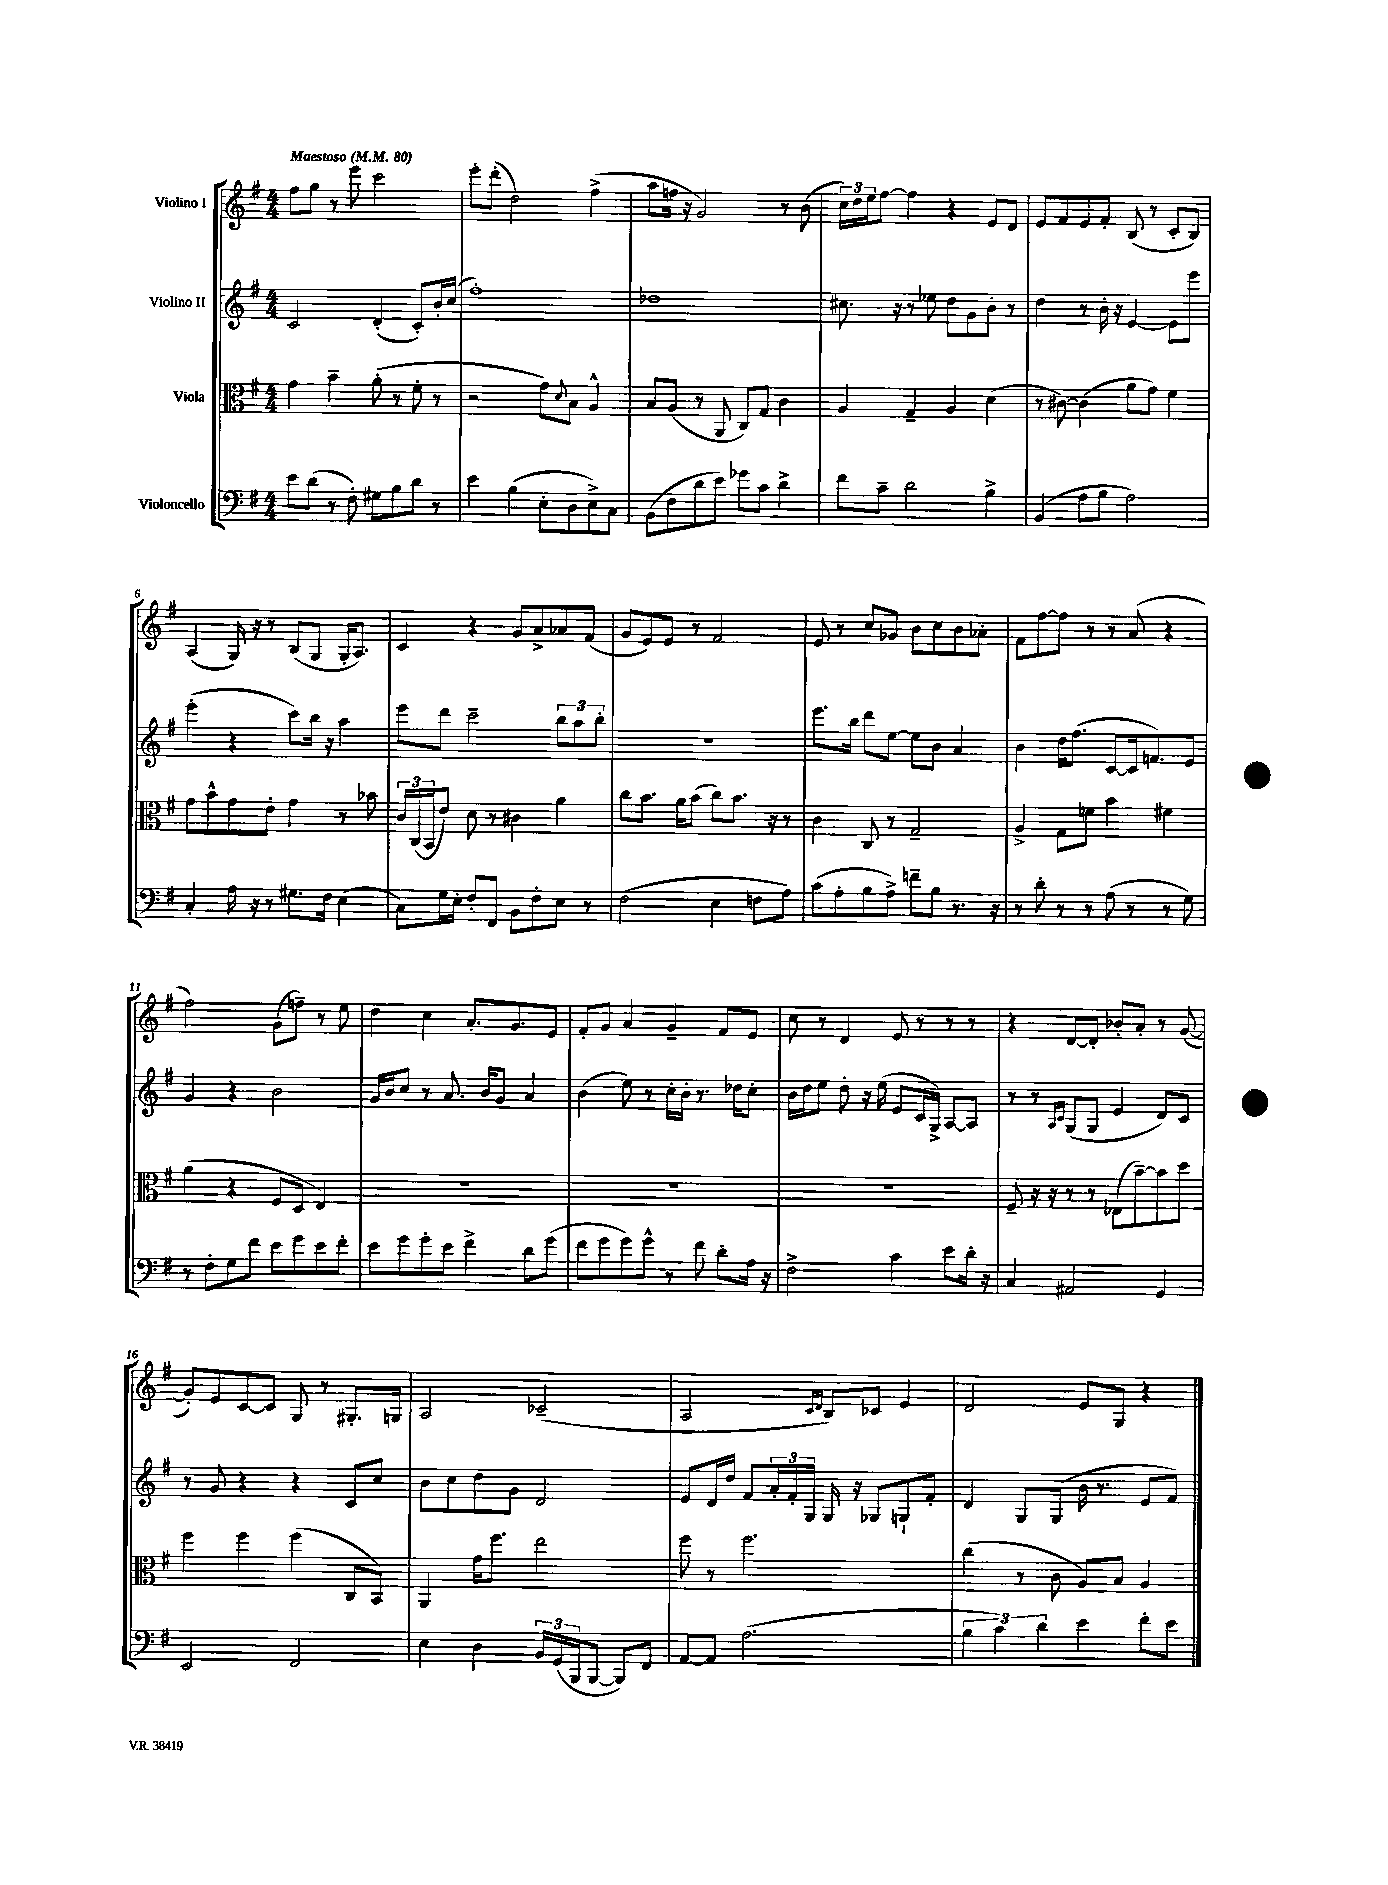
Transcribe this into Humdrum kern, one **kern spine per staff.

**kern	**kern	**kern	**kern
*part4	*part3	*part2	*part1
*staff4	*staff3	*staff2	*staff1
*I"Violoncello	*I"Viola	*I"Violino II	*I"Violino I
*clefF4	*clefC3	*clefG2	*clefG2
*k[f#]	*k[f#]	*k[f#]	*k[f#]
*M4/4	*M4/4	*M4/4	*M4/4
*MM80	*MM80	*MM80	*MM80
=1	=1	=1	=1
!	!	!	!LO:TX:a:B:t=Maestoso
8e\L	4g\	2c/	8ff#\L
(8d\J	.	.	8gg\J
8r	4b~\	.	8r
8F#'\)	.	.	8eee\
8G#X\L	(8a'\	(4d'/	2ccc\
8B\	8r	.	.
8d\J	8f#'\	8c'/L)	.
8r	8r	16b'/L	.
.	.	(16cc/JJ	.
=2	=2	=2	=2
4e\	2r	1ff#')	8eee'\L
.	.	.	(8ddd'\J
(4B\	.	.	2dd\)
8E'\L	8g\L)	.	.
.	8qqd/	.	.
8D\	8B\J	.	.
8E^\)	4A^^/	.	(4ff#^\
8C\J	.	.	.
=3	=3	=3	=3
(8BB\L	8B/L	1dd-X	8aa\L
8F#\	(8A/J	.	16ffn\Jk
.	.	.	16r
8d\	8r	.	2g/)
8e\J)	8AA/	.	.
8g-X\L	8C/L)	.	.
8c\J	8G/J	.	.
4d^\	4c\	.	8r
.	.	.	(8b\
=4	=4	=4	=4
8f#\L	4A/	8.cc#X\	24cc\LL)
.	.	.	24dd\
.	.	.	24ee\J
8c~\J	.	.	[8ff#\J
.	.	16r	.
2d\	4G~/	8r	4ff#\]
.	.	8ee-X\	.
.	4A/	8dd\L	4r
.	.	8g\	.
4B^\	(4d\	8b'\J	8e/L
.	.	8r	8d/J
=5	=5	=5	=5
(4BB/	8r	4dd\	8e/L
.	[8c#X\)	.	8f#/
8A\L	(4c#\]	8r	8e/
8B\J	.	16b'\	8f#'/J
.	.	16r	.
2A\)	8a\L	[4e/	(8B/
.	8g\J)	.	8r
.	4f#\	8e\L]	8c'/L
.	.	8eee\J	8B/J)
!!LO:LB:g=z
=6	=6	=6	=6
4C'/	8g\L	(4eee'\	(4A/
.	8b^^\	.	.
16A\	8g\	4r	16G/)
16r	.	.	16r
8r	8e'\J	.	8r
8.G#X\L	4g\	8ccc\L)	(8B/L
.	.	16bb\Jk	8G/J
16F#\Jk	.	16r	.
(4E\	8r	4aa\	16G'/KL
.	.	.	8.A/J)
.	8b-X\	.	.
=7	=7	=7	=7
8C\L)	24c/LL	8eee\L	4c/
.	(24C/	.	.
.	24BB/J	.	.
16G\L	8e/J)	8ddd\J	.
16E'\JJ	.	.	.
8F#'/L	8d\	2ccc~\	4r
8FF#/J	8r	.	.
8BB\L	4c#X\	.	8g/L
8F#'\	.	.	8a^/
8E\J	4a\	12bb\L	8a-X/
.	.	12aa\	.
8r	.	.	(8f#/J
.	.	12bb'\J	.
=8	=8	=8	=8
(2F#\	8cc\L	1r	8g/L
.	8.b\J	.	8e/)
.	.	.	8e/J
.	16a\KL	.	.
.	(8b\J	.	8r
4E\	8cc\L)	.	2f#/
.	8.b\J	.	.
8Fn\L	.	.	.
.	16r	.	.
8A\J)	8r	.	.
=9	=9	=9	=9
(8c\L	4c\	8.eee\L	8e/
8A'\	.	.	8r
.	.	16bb\Jk	.
8B\	8C/	8ddd\L	8cc/L
8A^\J)	8r	[8ee\J	8g-X/J
8fn~\L	2G~/	8ee\L]	8b\L
8B\J	.	8b\J	8cc\
8.r	.	4a/	8b\
.	.	.	8a-X'\J
16r	.	.	.
=10	=10	=10	=10
8r	4A^/	4b\	8f#\L
8d'\	.	.	[8ff#\
8r	8G\L	16dd\KL	8ff#\J]
.	.	(8.ff#\J	.
8r	8fn\J	.	8r
(8A\	4b\	[8c/L	8r
8r	.	16c/k]	(8a/
.	.	8.fn/)	.
8r	4f#X\	.	4r
8G\)	.	8e/J	.
!!LO:LB:g=z
=11	=11	=11	=11
8r	(4a\	4g/	2ff#\)
8F#'\L	.	.	.
8G\	4r	4r	.
8f#\J	.	.	.
8e\L	8F#/L	2b\	(8g\L
8g\	8D/J	.	8ffn~\J)
8e\	4E/)	.	8r
8f#'\J	.	.	8ee\
=12	=12	=12	=12
8e\L	1r	16g/LL	4dd\
.	.	16b/J	.
8g\	.	8cc/J	.
8g'\	.	8r	4cc\
8e\J	.	8.a/	.
4f#^\	.	.	8.a'/L
.	.	16b/KL	.
.	.	8g/J	.
.	.	.	8.g/
8d\L	.	4a/	.
(8g\J	.	.	8e/J
=13	=13	=13	=13
8f#\L	1r	(4b\	8f#'/L
8g\	.	.	8g/J
8g\)	.	8ee\)	4a/
8g^^\J	.	8r	.
8r	.	16cc'\LL	4g~/
.	.	16b'\JJ	.
8f#\	.	8.r	.
8d'\L	.	.	8f#/L
.	.	16dd-X\KL	.
16A\Jk	.	8cc'\J	8e/J
16r	.	.	.
=14	=14	=14	=14
2F#^\	1r	16b\LL	8cc\
.	.	16dd\J	.
.	.	8ee\J	8r
.	.	8dd'\	4d/
.	.	16r	.
.	.	(16ee\	.
4c\	.	8e/L	8e/
.	.	16c/L	8r
.	.	16G^/JJ)	.
8e\L	.	[8A/L	8r
16d'\Jk	.	8A/J]	8r
16r	.	.	.
=15	=15	=15	=15
4C/	8F#~/	8r	4r
.	16r	8r	.
.	16r	.	.
.	.	16qqA/LL	.
.	.	16qqc/JJ	.
2AA#X/	8r	(8G/L	[8d/L
.	8r	8G/J	8d'/J]
.	(8E-X\L	4e/	8b-X'/L
.	[8b~\)	.	8a'/J
4GG/	8b\]	8d/L)	8r
.	8dd\J	8c/J	([8g/
!!LO:LB:g=z
=16	=16	=16	=16
2EE/	4ff#\	8r	8g'/L])
.	.	8g/	8e/
.	4ff#\	4r	[8c/
.	.	.	8c/J]
2FF#/	(4ff#\	4r	8G/
.	.	.	8r
.	8C/L	8c/L	8.G#X'/L
.	8BB/J)	8cc/J	.
.	.	.	16Gn/Jk
=17	=17	=17	=17
4E\	4AA/	8b\L	2A/
.	.	8cc\	.
4D\	16g\KL	8dd\	.
.	8.ff#\J	.	.
.	.	8g\J	.
24BB/LL	2ee\	2d/	(2c-X~/
(24GG/	.	.	.
24BBB/J	.	.	.
[8BBB/J	.	.	.
8BBB/L])	.	.	.
8FF#/J	.	.	.
=18	=18	=18	=18
[8AA/L	8ff#\	8e/L	2A/
8AA/J]	8r	16d/L	.
.	.	16dd/JJ	.
(2.A\	2.ff#\	8f#/L	.
.	.	24a'/L	.
.	.	24f#'/	.
.	.	24G/JJ	.
.	.	.	16qqc/LL
.	.	.	16qqd/JJ
.	.	16G/	8B/L)
.	.	16r	.
.	.	8G-X/L	8c-X/J
.	.	8Gn`/	4e/
.	.	8f#'/J	.
=19	=19	=19	=19
6B\	(4cc\	4d/	2d/
6c\)	.	.	.
.	8r	8G/L	.
6d\	.	.	.
.	8c\	(8G/J	.
4e\	8A/L)	16b\	8e/L
.	.	8.r	.
.	8B/J	.	8G/J
8f#'\L	4A/	8e/L	4r
8e\J	.	8f#/J)	.
==	==	==	==
*-	*-	*-	*-
